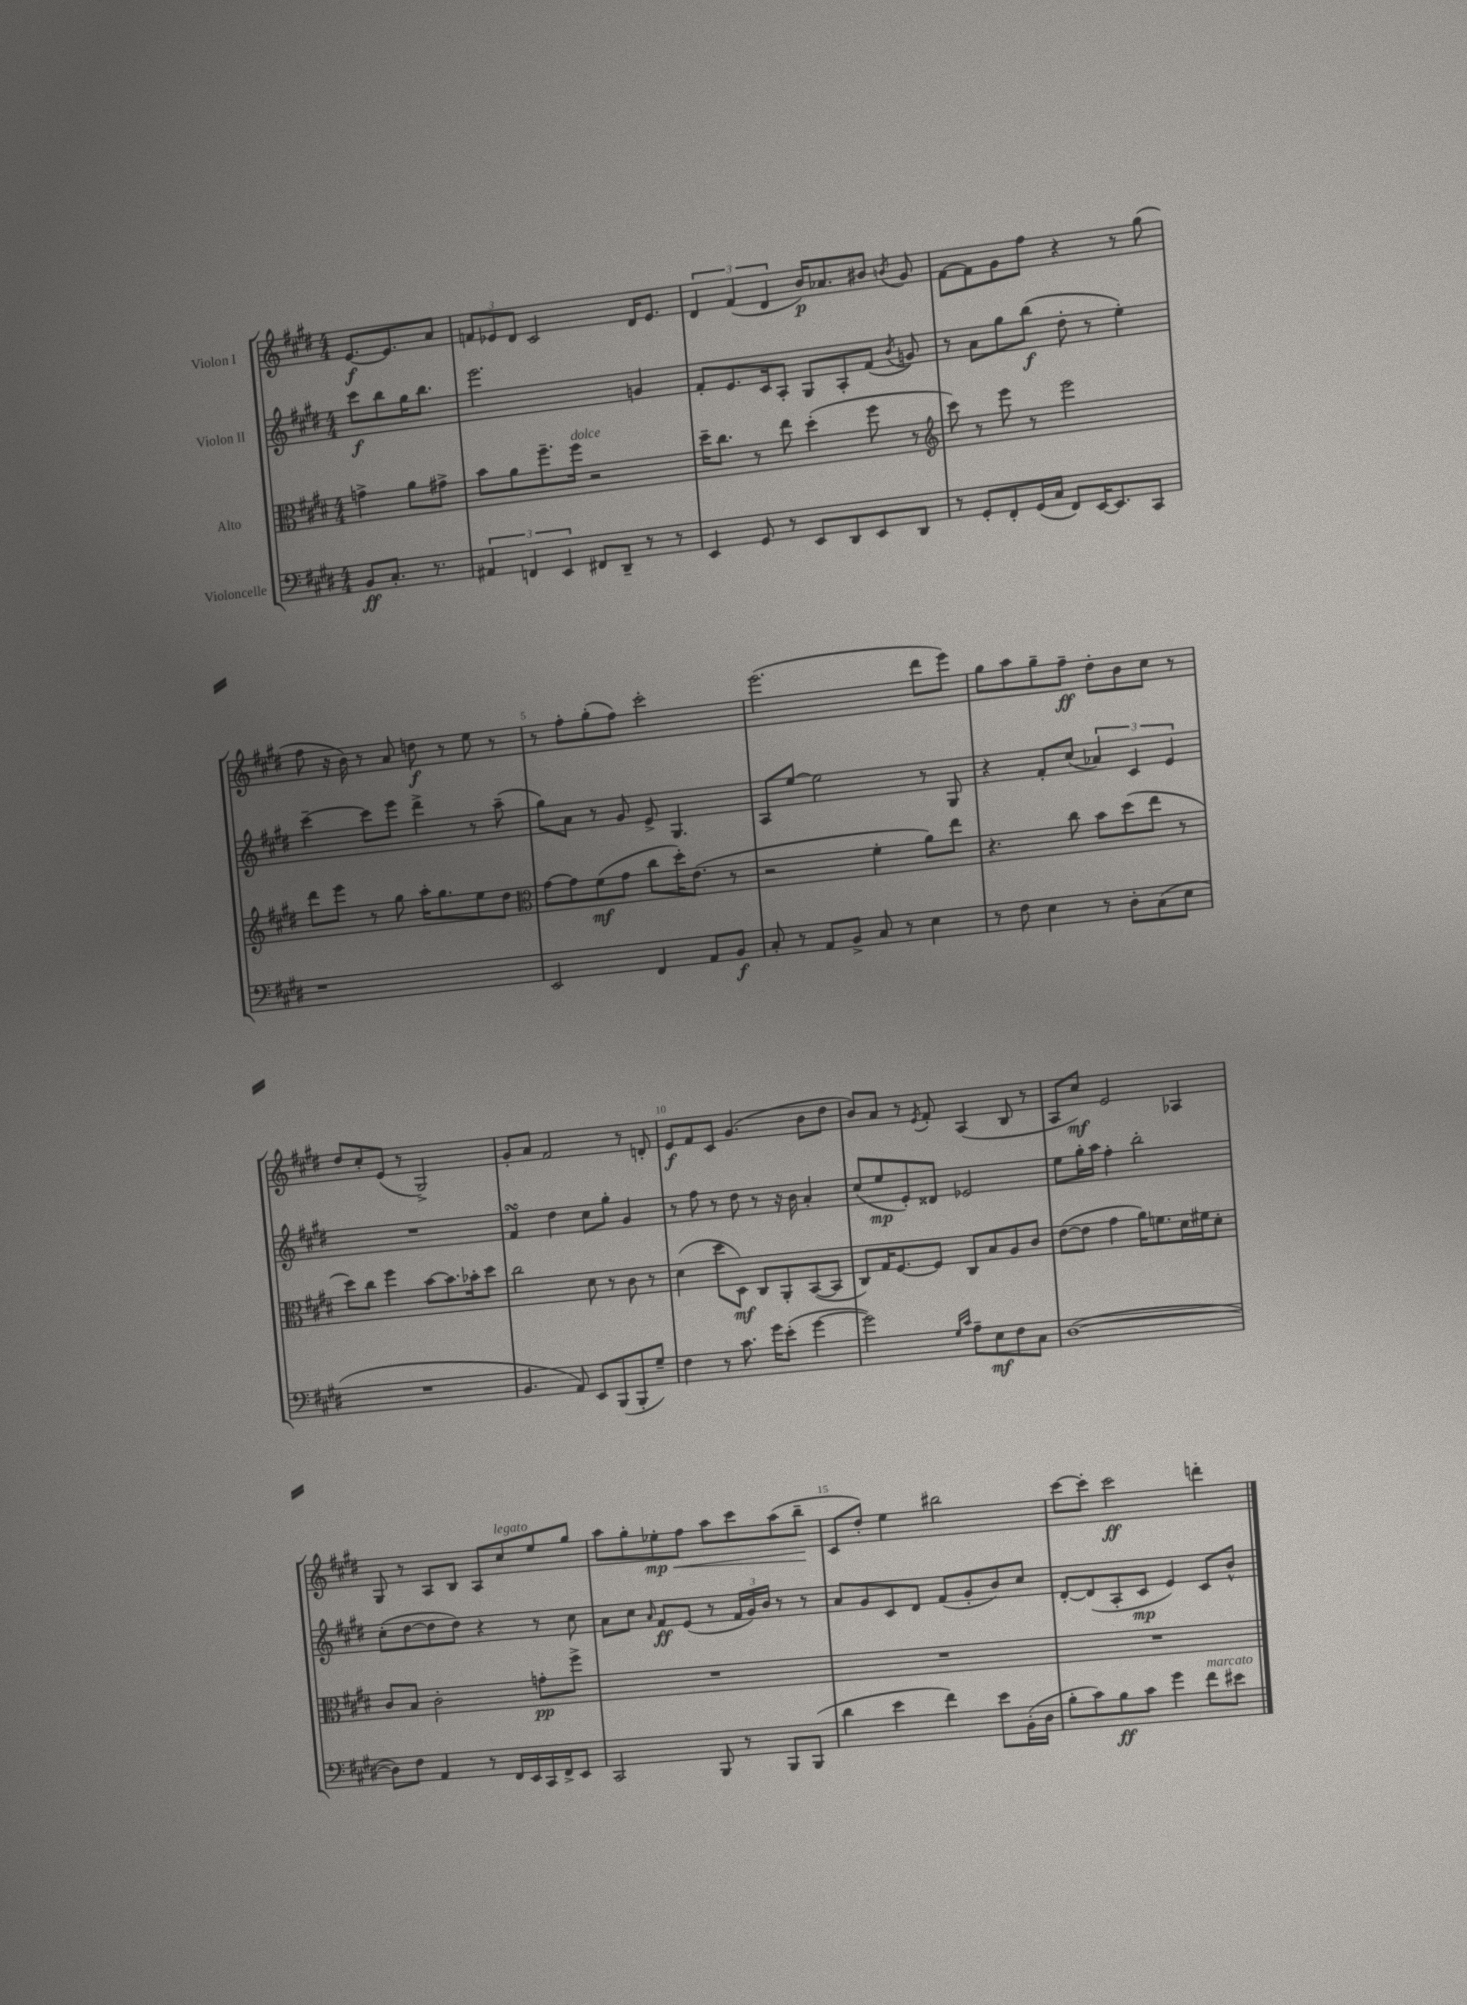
<<
\new StaffGroup <<
\new Staff = "s0" \with { instrumentName = "Violon I" } {
    \clef treble \key e \major \numericTimeSignature \time 4/4 \partial 2
    \autoBeamOff e'8.[~\f e'8. a'8] |
    \tuplet 3/2 { f'8[ ees'8 dis'8] } cis'2 dis'16[ ees'8.] |
    \tuplet 3/2 { dis'4 fis'4( dis'4 } b'16[\p) aes'8. bis'8] \acciaccatura { b'8 } gis'8 |
    fis'8[~ fis'8 gis'8 fis''8] r4 r8 gis''8( |
    fis''8 r16 b'16) r8 a'8 d''8\f r8 e''8 r8 |
    r8 fis''8[-. gis''8-.( fis''8]) cis'''2-. |
    e'''2.( dis'''8[ e'''8]) |
    gis''8[ a''8 gis''8-- fis''8]--\ff dis''8[-. b'8 cis''8] r8 |
    dis''8[ cis''8-. e'8]( r8 gis2->) |
    gis'8[-. a'8] fis'2 r8 d'8-. |
    e'8[\f fis'8 cis'8] gis'4.( b'8[ dis''8] |
    b'8[) a'8] r8 \acciaccatura { e'8 } fis'8-. a4( b8 r8 |
    a8[ cis''8]\mf) e'2 aes4 |
    gis8 r8 a8[ b8] a8[ cis''8^\markup { \italic "legato" } e''8 gis''8] |
    a''8[ gis''8-. ees''8-.\mp\< fis''8] a''8[ cis'''8 a''8( b''8]--\! |
    cis'8[ dis''8]-.) e''4 bis''2 |
    cis'''8[~ cis'''8]-. cis'''2\ff d'''4-. \bar "|." |
}
\new Staff = "s1" \with { instrumentName = "Violon II" } {
    \clef treble \key e \major \numericTimeSignature \time 4/4 \partial 2
    \autoBeamOff cis'''8[\f b''8 gis''16 b''8.] |
    e'''2. g'4 |
    fis'8[-. e'8. cis'16 a8]-. gis8[ a8-. fis'8]( \acciaccatura { b'8 } g'8) |
    r8 a'8[ gis''8 b''8]\f( dis''8-. r8 e''4-.) |
    cis'''4~-- cis'''8[ e'''8] dis'''4-> r8 a''8--( |
    gis''8[) a'8] r8 gis'8 e'8-> gis4. |
    a8[ e''8]~ e''2 r8 gis8 |
    r4 fis'8[-. cis''8]( \tuplet 3/2 { aes'4) cis'4 e'4 } |
    R1 |
    fis'4\turn dis''4 cis''8[ gis''8]-. gis'4 |
    r8 fis''8 r8 dis''8 r8 r16 b'16 a'4-. |
    cis''8[( e''8\mp e'8-.) disis'8] ees'2 |
    e''8[ gis''16-. a''16] fis''4-. b''2-. |
    cis''8[-.( dis''8~ dis''8 dis''8]) r4 r8 cis''8 |
    a'8[ cis''8] \grace { a'16 } fis'8[\ff e'8]( r8 \tuplet 3/2 { fis'16[ gis'16) b'16] } r8 r8 |
    a'8[ gis'8 cis'8 dis'8] fis'8[( gis'8-. b'8) cis''8] |
    dis'8[~-. dis'8( a8-. cis'8]\mp e'4) cis'8[ b'8]-^ \bar "|." |
}
\new Staff = "s2" \with { instrumentName = "Alto" } {
    \clef alto \key e \major \numericTimeSignature \time 4/4 \partial 2
    \autoBeamOff g'4-> a'8[ gis'8]-> |
    b'8[ a'8 fis''8.-- fis''16]^\markup { \italic "dolce" } r2 |
    dis''16[-- cis''8.] r8 e''8 dis''4-.( fis''8 r8 |
    \clef treble cis'''8) r8 e'''8 r8 e'''2 |
    dis'''8[ e'''8] r8 gis''8 a''16[-. gis''8. e''8 dis''8] |
    \clef alto gis'8[~ gis'8 fis'8\mf( gis'8] cis''8[ dis''16-.) e'8.]( r8 |
    r2 fis'4-. a'8[) e''8] |
    r4. cis''8 b'8[ dis''8( e''8] r8 |
    dis''8[) cis''8] fis''4 b'8[~ b'8. bes'16-. dis''8] |
    cis''2 dis'8 r8 cis'8 r8 |
    dis'4( dis''8[ dis8]\mf) cis8[ a,8-. b,8~( b,8] |
    cis8[) gis16 fis8.~ fis8] cis8[ b8 a8 cis'8] |
    e'8[~( e'8] gis'4 a'16[) f'8. dis'16 fis'16 dis'8]-. |
    cis'8[ b8] cis'2-. g'8[-.\pp fis''8]-> |
    R1 |
    R1 |
    R1 \bar "|." |
}
\new Staff = "s3" \with { instrumentName = "Violoncelle" } {
    \clef bass \key e \major \numericTimeSignature \time 4/4 \partial 2
    \autoBeamOff b,8[\ff cis8.]-. r8. |
    \tuplet 3/2 { ais,4 f,4 e,4 } fis,8[ dis,8]-- r8 r8 |
    e,4 gis,8 r8 e,8[ dis,8 e,8 dis,8] |
    r8 gis,8[-. fis,8-. gis,16( cis16] fis,8[) e,16~ e,8. cis,8] |
    r1 |
    e,2 fis,4 a,8[ b,8]\f |
    cis8-. r8 a,8[ b,8]-> cis8 r8 e4 |
    r8 fis8 e4 r8 dis8[-. cis8( e8] |
    R1 |
    b,4. a,8) e,8[ b,,8( b,,8-. gis8]--) |
    fis4 r8 cis'8. gis'16[ e'8]-.( gis'4~ |
    gis'2) \grace { gis16[ cis'16] } a8[-- e8\mf fis8 cis8] |
    dis1~( |
    dis8[) fis8] a,4 r8 fis,16[ e,16 cis,16 fis,16-> e,8] |
    cis,2 b,,8 r8 b,,8[ b,,8]( |
    dis'4 e'4 fis'4) e'8[ b,16-.( dis16] |
    b8[-. cis'8) b8\ff cis'8] gis'4 fis'8[^\markup { \italic "marcato" } eis'8] \bar "|." |
}
>>
>>
\layout { \context { \Score \override BarNumber.break-visibility = ##(#f #t #t) barNumberVisibility = #(every-nth-bar-number-visible 5) } }
